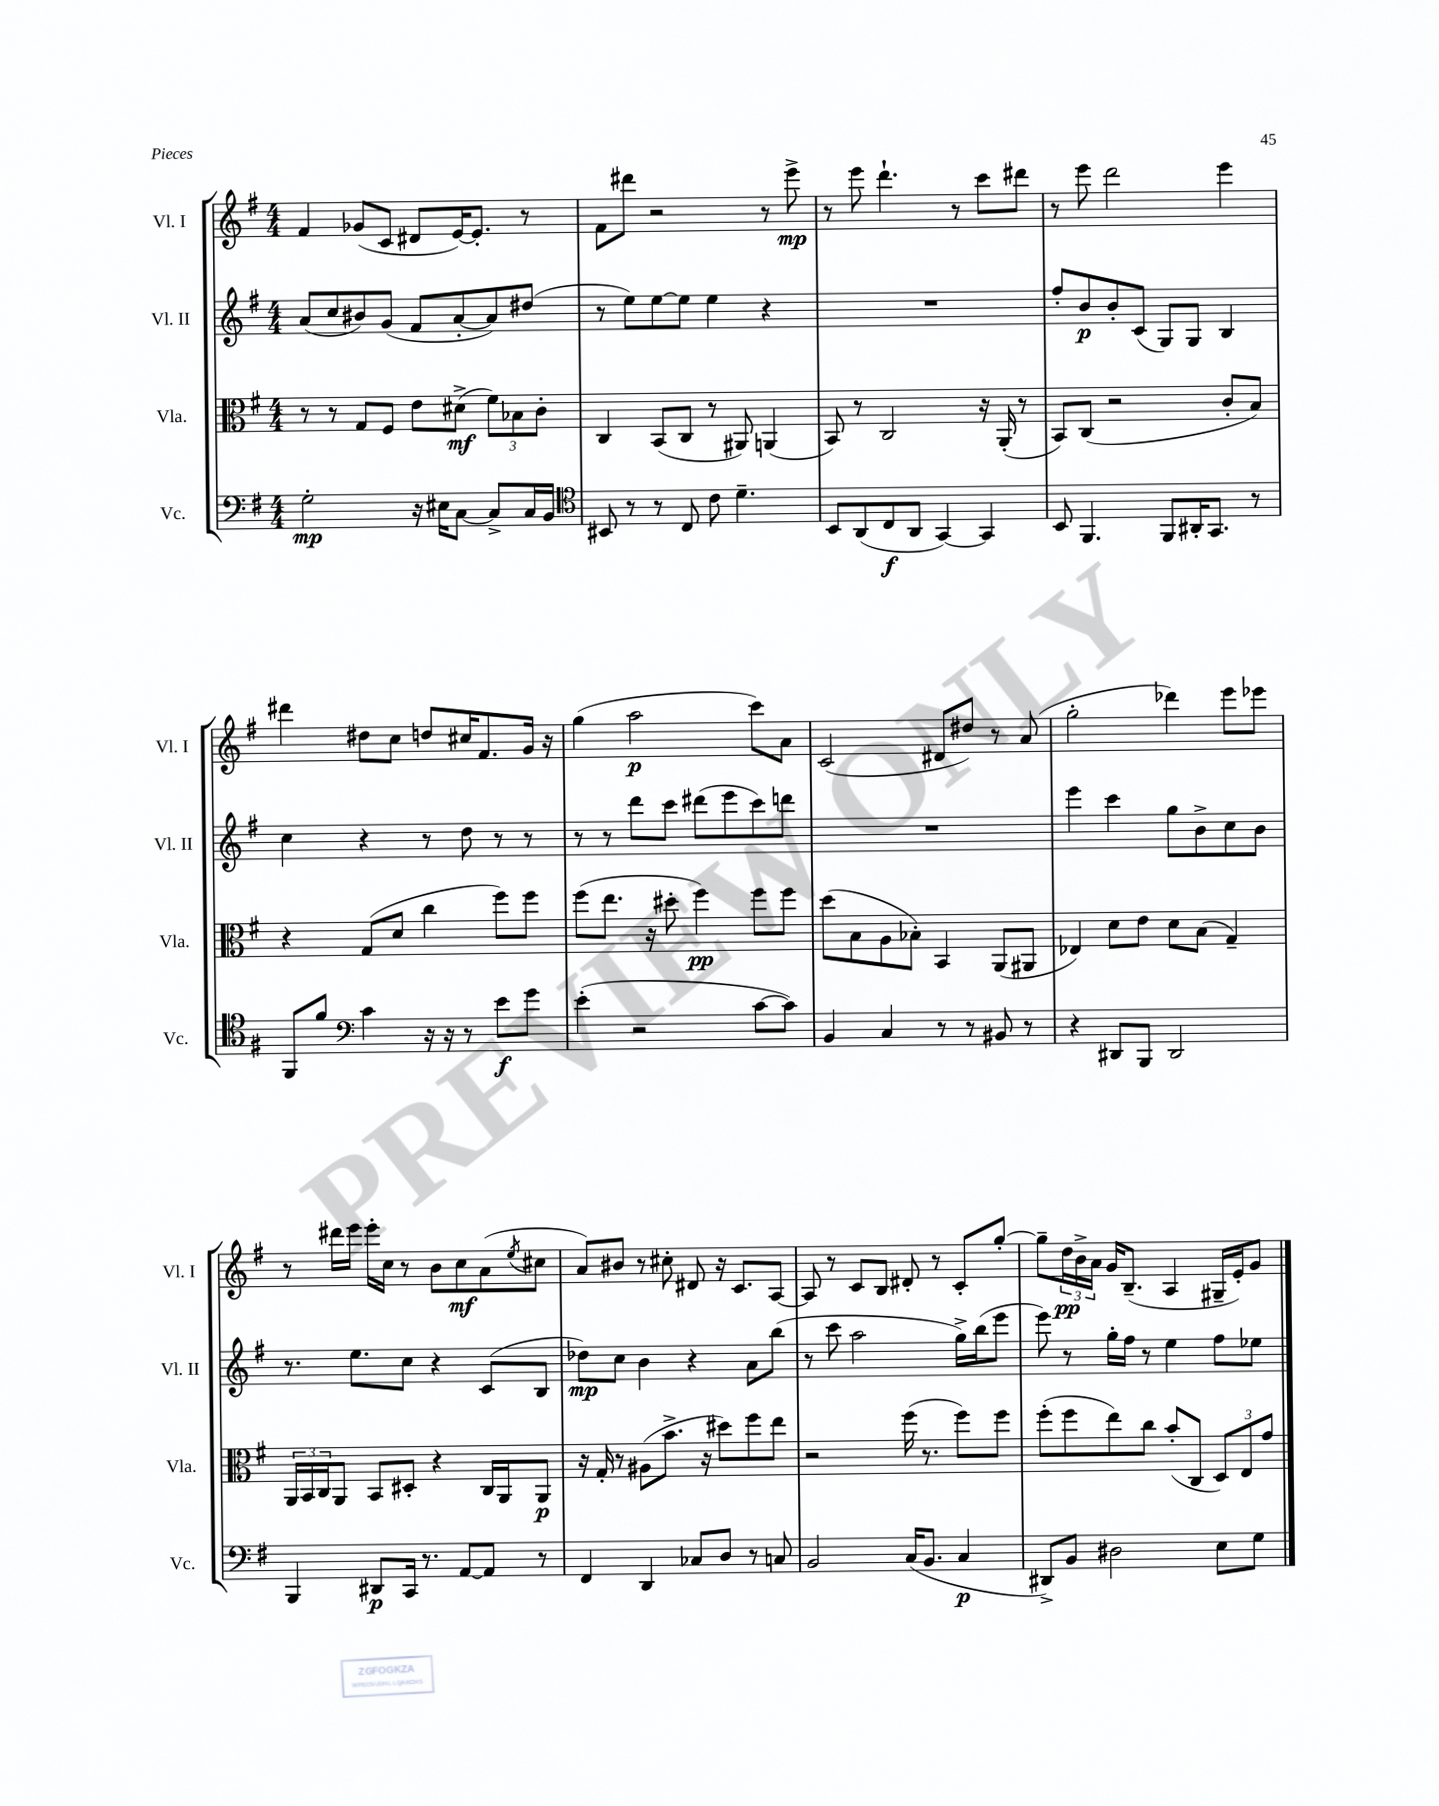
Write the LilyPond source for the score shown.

<<
\new StaffGroup <<
\new Staff = "s0" \with { instrumentName = "Vl. I" shortInstrumentName = "Vl. I" } {
    \clef treble \key g \major \numericTimeSignature \time 4/4
    fis'4 ges'8( c'8 dis'8 e'16~) e'8.-. r8 |
    fis'8 dis'''8 r2 r8 e'''8->\mp |
    r8 e'''8 d'''4.-! r8 c'''8 dis'''8 |
    r8 e'''8 d'''2 e'''4 |
    dis'''4 dis''8 c''8 d''8 cis''16 fis'8. g'16 r16 |
    g''4( a''2\p c'''8) a'8 |
    c'2( dis'8 dis''8) r8 a'8( |
    g''2-. des'''4) e'''8 ees'''8 |
    r8 dis'''16 e'''16 e'''16-. c''16 r8 b'8 c''8\mf a'8( \acciaccatura { e''8 } cis''8 |
    a'8) bis'8 r8 cis''8-. dis'8 r16 c'8. a8~ |
    a8 r8 c'8 b8 dis'8-. r8 c'8-. g''8~-. |
    g''8-- \tuplet 3/2 { d''16\pp b'16-> a'16 } g'16 b8.--( a4 gis16-- e'16-.) g'8 \bar "|." |
}
\new Staff = "s1" \with { instrumentName = "Vl. II" shortInstrumentName = "Vl. II" } {
    \clef treble \key g \major \numericTimeSignature \time 4/4
    a'8( c''8 bis'8) g'8( fis'8 a'8~-. a'8) dis''8( |
    r8 e''8) e''8~ e''8 e''4 r4 |
    R1 |
    fis''8-. b'8\p b'8-. c'8( g8) g8 b4 |
    c''4 r4 r8 d''8 r8 r8 |
    r8 r8 d'''8 c'''8 dis'''8( e'''8 c'''8) d'''8 |
    R1 |
    e'''4 c'''4 g''8 b'8-> c''8 b'8 |
    r8. e''8. c''8 r4 c'8( b8 |
    des''8\mp) c''8 b'4 r4 a'8 b''8( |
    r8 c'''8 a''2 g''16->) b''16( e'''8 |
    e'''8) r8 g''16-. fis''16 r8 e''4 fis''8 ees''8 \bar "|." |
}
\new Staff = "s2" \with { instrumentName = "Vla." shortInstrumentName = "Vla." } {
    \clef alto \key g \major \numericTimeSignature \time 4/4
    r8 r8 g8 fis8 e'8 dis'8->\mf( \tuplet 3/2 { fis'8) bes8 c'8-. } |
    c4 b,8( c8 r8 ais,8) a,4( |
    b,8) r8 c2 r16 a,16-.( r8 |
    b,8) c8( r2 c'8-. b8) |
    r4 g8( d'8 c''4 fis''8) fis''8 |
    fis''8( e''8. r16 dis''8-. fis''4\pp) fis''8 fis''8 |
    d''8( b8 a8 bes8-.) b,4 a,8( ais,8 |
    ees4) d'8 e'8 d'8 b8( g4--) |
    \tuplet 3/2 { a,16 b,16 c16 } a,8 b,8 dis8-. r4 c16 a,16 a,8\p |
    r16 g16-. r8 ais8( b'8.-> r16 dis''8) fis''8 e''8 |
    r2 fis''16( r8. fis''8) fis''8 |
    fis''8-.( fis''8 e''8) c''8 b'8-.( c8 \tuplet 3/2 { d8) e8 g'8 } \bar "|." |
}
\new Staff = "s3" \with { instrumentName = "Vc." shortInstrumentName = "Vc." } {
    \clef bass \key g \major \numericTimeSignature \time 4/4
    g2-.\mp r16 eis16 c8~ c8-> c16 b,16 |
    \clef tenor bis,8 r8 r8 c8 c'8 d'4.-- |
    b,8 a,8( c8\f a,8 g,4~) g,4 |
    b,8 fis,4. fis,8 ais,16-. g,8. r8 |
    fis,8 fis'8 \clef bass c'4 r16 r16 r8 e'8\f g'8 |
    e'4-.( r2 c'8~ c'8) |
    b,4 c4 r8 r8 bis,8 r8 |
    r4 dis,8 b,,8 dis,2 |
    b,,4 dis,8\p c,16 r8. a,8~ a,8 r8 |
    fis,4 d,4 ces8 d8 r8 c8 |
    b,2 c16( b,8. c4\p |
    dis,8->) b,8 dis2 e8 g8 \bar "|." |
}
>>
>>
\layout { \context { \Score \remove "Bar_number_engraver" } }
